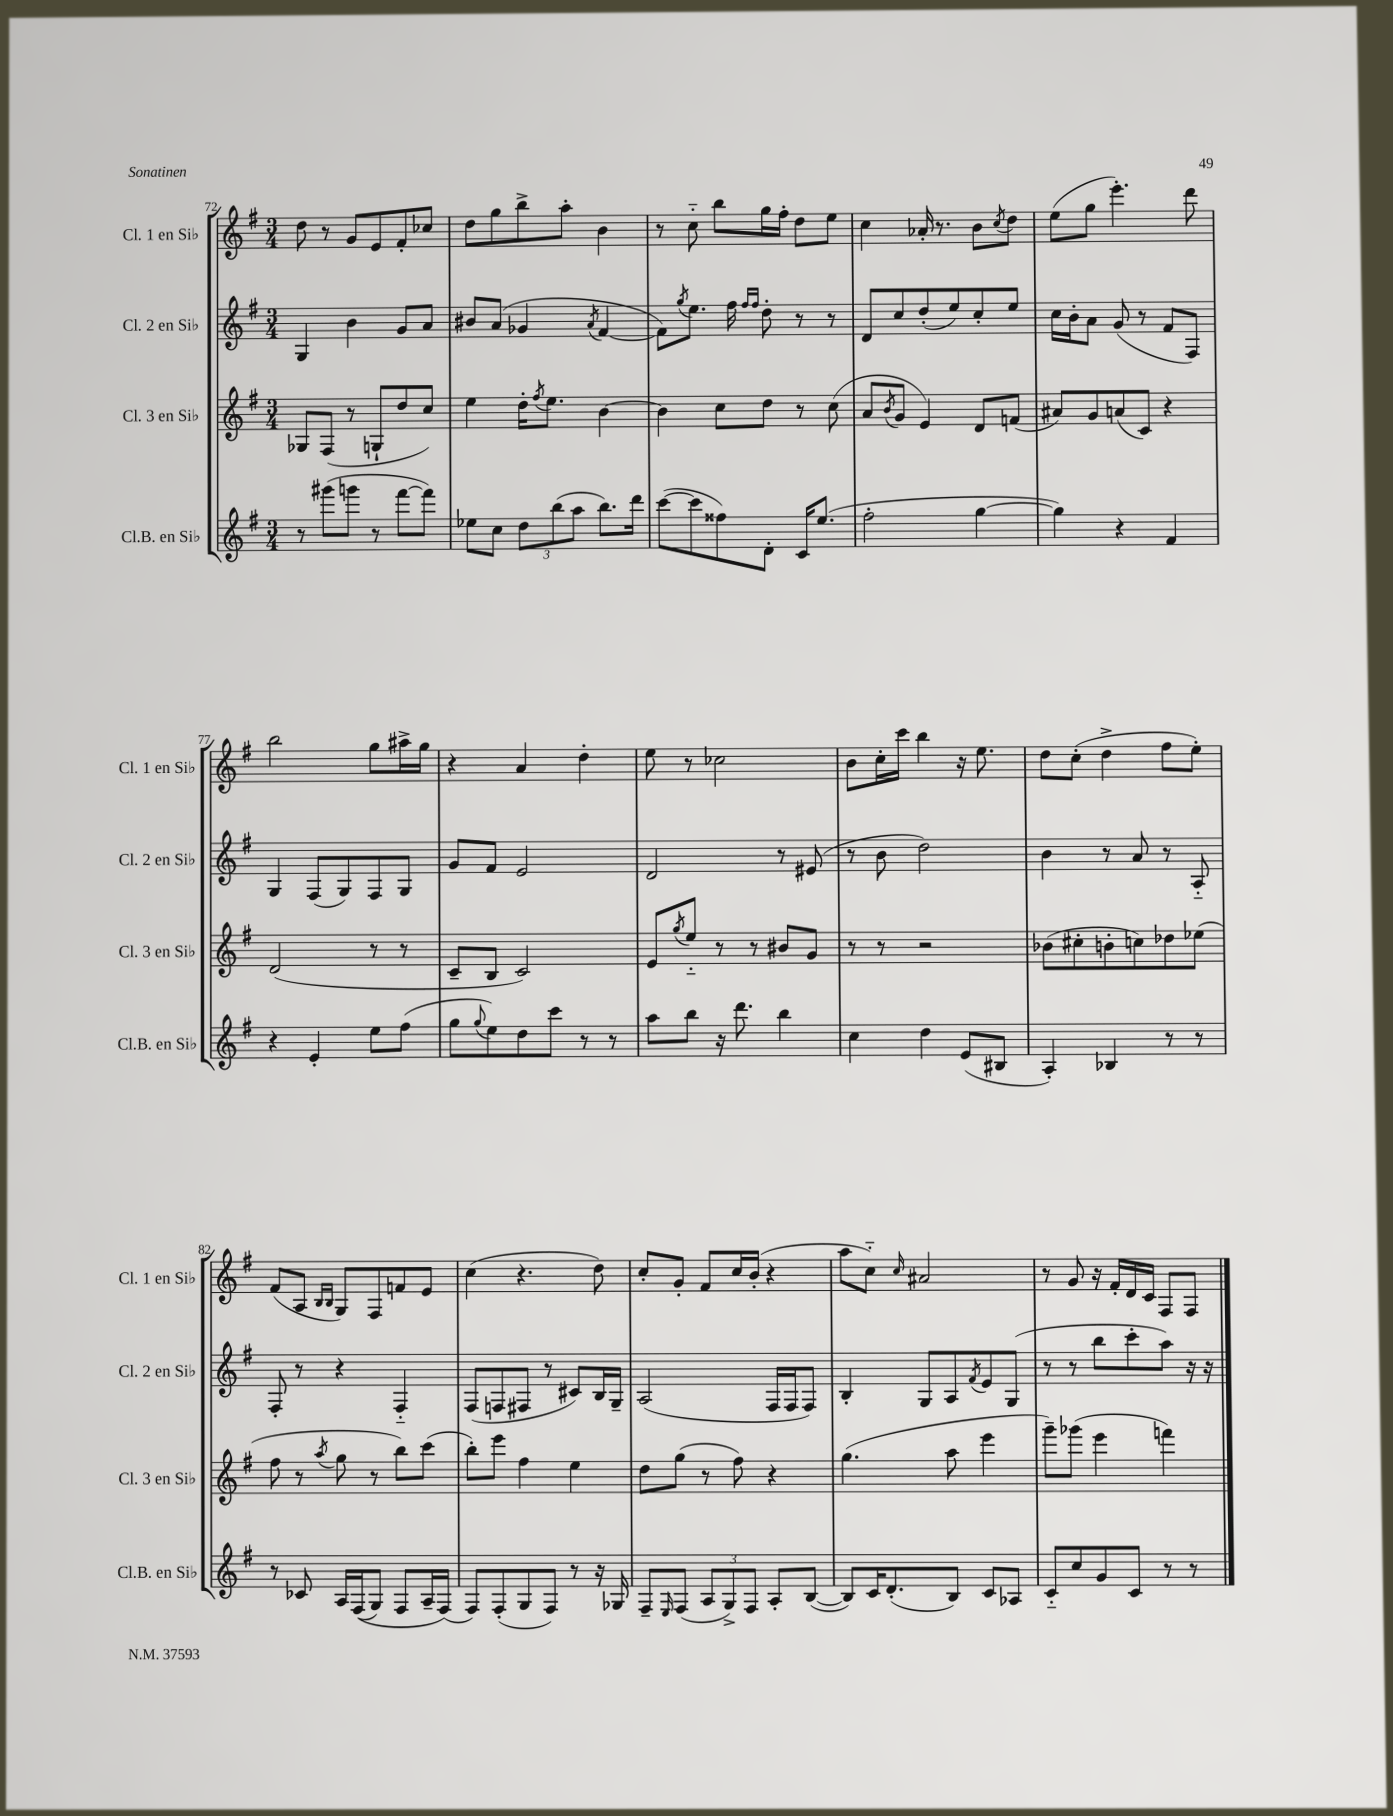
<<
\new StaffGroup <<
\new Staff = "s0" \with { instrumentName = "Cl. 1 en Sib" shortInstrumentName = "Cl. 1 en Sib" } {
    \clef treble \key g \major \numericTimeSignature \time 3/4
    d''8 r8 g'8 e'8 fis'8-. ces''8 |
    d''8 g''8 b''8-> a''8-. b'4 |
    r8 c''8-_ b''8 g''16 fis''16-. d''8 e''8 |
    c''4 aes'16-. r8. b'8 \acciaccatura { c''8 } d''8 |
    e''8( g''8 e'''4.-.) d'''8 |
    b''2 g''8 ais''16-> g''16 |
    r4 a'4 d''4-. |
    e''8 r8 ces''2 |
    b'8 c''16-. c'''16 b''4 r16 e''8. |
    d''8 c''8-.( d''4-> fis''8 e''8-.) |
    fis'8( a8 \grace { b16 b16 } g8) fis8 f'8 e'8 |
    c''4( r4. d''8) |
    c''8-. g'8-. fis'8 c''16 b'16-.( r4 |
    a''8 c''8-_) \grace { c''16 } ais'2 |
    r8 g'8 r16 fis'16-. d'16 c'16 fis8 fis8 \bar "|." |
}
\new Staff = "s1" \with { instrumentName = "Cl. 2 en Sib" shortInstrumentName = "Cl. 2 en Sib" } {
    \clef treble \key g \major \numericTimeSignature \time 3/4
    g4 b'4 g'8 a'8 |
    bis'8 a'8( ges'4 \acciaccatura { a'8 } fis'4~ |
    fis'8) \acciaccatura { g''8 } e''8. fis''16 \grace { fis''16 fis''16 } d''8-. r8 r8 |
    d'8 c''8 d''8-.( e''8) c''8-. e''8 |
    c''16 b'16-. a'8 g'8( r8 fis'8 fis8) |
    g4 fis8( g8) fis8 g8 |
    g'8 fis'8 e'2 |
    d'2 r8 eis'8( |
    r8 b'8 d''2) |
    b'4 r8 a'8 r8 a8-_ |
    fis8-. r8 r4 fis4-_ |
    fis8( f8 fis8 r8 cis'8) b16 g16-- |
    a2( fis16 fis16 fis8) |
    b4-. g8 a8 \acciaccatura { fis'8 } e'8 g8( |
    r8 r8 b''8 c'''8-. a''8) r16 r16 \bar "|." |
}
\new Staff = "s2" \with { instrumentName = "Cl. 3 en Sib" shortInstrumentName = "Cl. 3 en Sib" } {
    \clef treble \key g \major \numericTimeSignature \time 3/4
    ges8 fis8( r8 g8-! d''8 c''8) |
    e''4 d''16-. \acciaccatura { fis''8 } e''8. b'4~ |
    b'4 c''8 d''8 r8 c''8( |
    a'8 \acciaccatura { b'8 } g'8 e'4) d'8 f'8( |
    ais'8) g'8 a'8( c'8) r4 |
    d'2( r8 r8 |
    c'8-- b8 c'2) |
    e'8 \acciaccatura { g''8 } e''8-_ r8 r8 bis'8 g'8 |
    r8 r8 r2 |
    bes'8( cis''8-. b'8-. c''8) des''8 ees''8( |
    fis''8 r8 \acciaccatura { a''8 } g''8 r8 b''8) c'''8( |
    b''8-.) e'''8 fis''4 e''4 |
    d''8 g''8( r8 fis''8) r4 |
    g''4.( a''8 e'''4 |
    g'''8--) ges'''8( e'''4 f'''4) \bar "|." |
}
\new Staff = "s3" \with { instrumentName = "Cl.B. en Sib" shortInstrumentName = "Cl.B. en Sib" } {
    \clef treble \key g \major \numericTimeSignature \time 3/4
    r8 gis'''8( g'''8 r8 fis'''8~ fis'''8) |
    ees''8 c''8 \tuplet 3/2 { d''8 b''8( a''8 } b''8.) d'''16 |
    c'''8~( c'''8 fisis''8) d'8-. c'16 e''8.( |
    fis''2-. g''4~ |
    g''4) r4 fis'4 |
    r4 e'4-. e''8 fis''8( |
    g''8 \appoggiatura { g''8 } e''8) d''8 c'''8 r8 r8 |
    a''8 b''8 r16 d'''8. b''4 |
    c''4 d''4 e'8( bis8 |
    a4-.) bes4 r8 r8 |
    r8 ces'8 a16 fis16(\( g8) fis8 a16-- fis16(\) |
    fis8) fis8-.( g8 fis8) r8 r16 ges16 |
    fis8-- \grace { e16 } fis8( \tuplet 3/2 { a8 g8->) fis8 } a8-. b8~( |
    b8) c'16 d'8.-.( b8) c'8 aes8 |
    c'8-_ c''8 g'8 c'8 r8 r8 \bar "|." |
}
>>
>>
\layout { \context { \Score currentBarNumber = #72 } }
